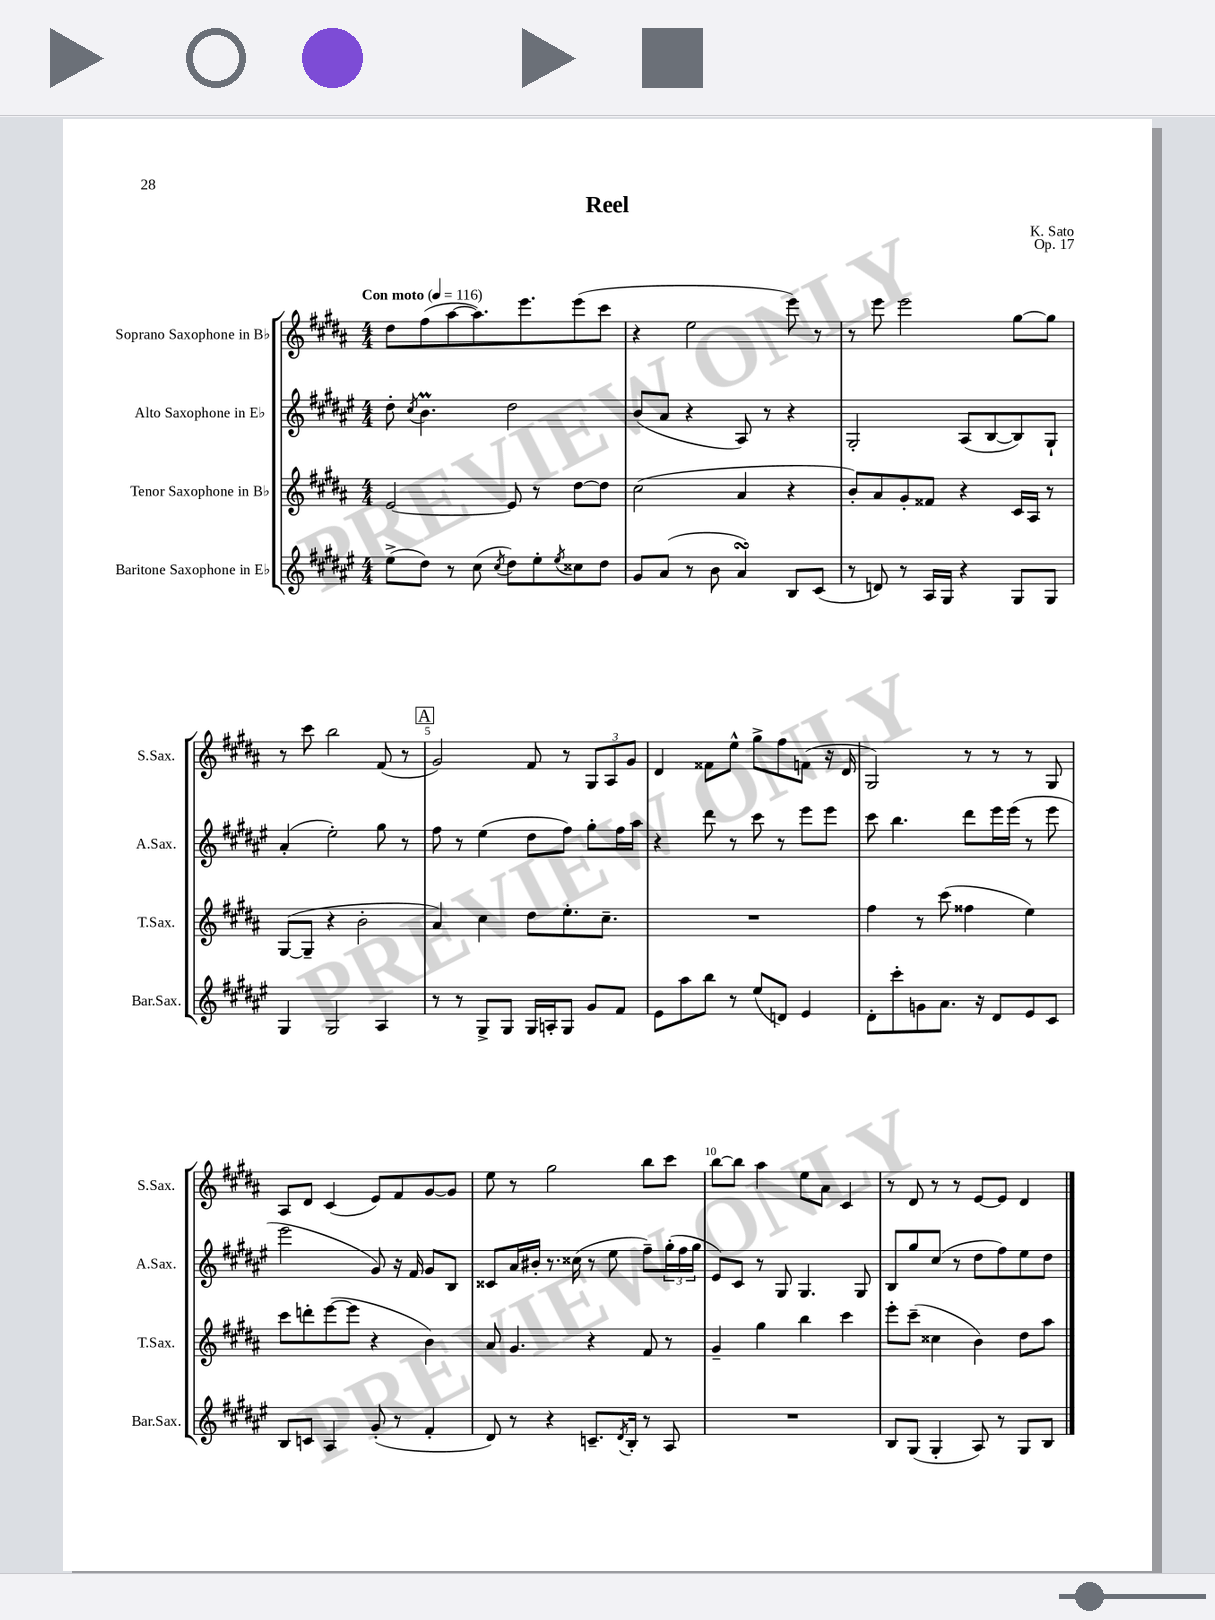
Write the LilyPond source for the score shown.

\header { title = "Reel" composer = "K. Sato" opus = "Op. 17" }
<<
\new StaffGroup <<
\new Staff = "s0" \with { instrumentName = "Soprano Saxophone in Bb" shortInstrumentName = "S.Sax." } {
    \clef treble \key b \major \numericTimeSignature \time 4/4 \tempo "Con moto" 4 = 116
    dis''8 fis''8( ais''8~ ais''8.) e'''8. e'''8( cis'''8 |
    r4 e''2 e'''8) r8 |
    r8 e'''8 e'''2 gis''8~ gis''8 |
    r8 cis'''8 b''2 fis'8( r8 |
    \mark \markup { \box "A" } gis'2) fis'8 r8 \tuplet 3/2 { gis8 ais8 gis'8 } |
    dis'4 fisis'8 e''8-^ gis''8-> fis''8 f'8( r16 dis'16 |
    gis2) r8 r8 r8 gis8 |
    ais8 dis'8 cis'4( e'8) fis'8 gis'8~ gis'8 |
    e''8 r8 gis''2 b''8 cis'''8 |
    b''8~ b''8 ais''4 e''8 ais'8 cis'4 |
    r8 dis'8 r8 r8 e'8~ e'8 dis'4 \bar "|." |
}
\new Staff = "s1" \with { instrumentName = "Alto Saxophone in Eb" shortInstrumentName = "A.Sax." } {
    \clef treble \key fis \major \numericTimeSignature \time 4/4
    dis''8-. \acciaccatura { cis''8 } b'4.\prall dis''2 |
    b'8( ais'8 r4 ais8) r8 r4 |
    gis2-. ais8( b8~ b8) gis8-! |
    ais'4-.( eis''2-.) gis''8 r8 |
    \mark \markup { \box "A" } fis''8 r8 eis''4( dis''8 fis''8) gis''8-. fis''16 ais''16 |
    r4 dis'''8 r8 cis'''8 r8 eis'''8 eis'''8 |
    cis'''8 b''4. dis'''8 eis'''16 eis'''16( r8 eis'''8 |
    eis'''2 gis'8) r16 fis'16 gis'8 b8 |
    cisis'8 ais'16 bis'16-. r8. cisis''16( r8 eis''8 fis''8--) \tuplet 3/2 { gis''16-.( fis''16 gis''16 } |
    eis'8) cis'8 r8 gis8 gis4. gis8 |
    b8 gis''8 cis''8( r8 dis''8 fis''8) eis''8 dis''8 \bar "|." |
}
\new Staff = "s2" \with { instrumentName = "Tenor Saxophone in Bb" shortInstrumentName = "T.Sax." } {
    \clef treble \key b \major \numericTimeSignature \time 4/4
    e'2~ e'8 r8 dis''8~ dis''8 |
    cis''2( ais'4 r4 |
    b'8-.) ais'8 gis'8-. fisis'8 r4 cis'16 ais16 r8 |
    gis8~( gis8-- r4 b'2-. |
    \mark \markup { \box "A" } ais'4) cis''4 dis''8 e''8.-. cis''8.-- |
    R1 |
    fis''4 r8 cis'''8( fisis''4 e''4) |
    cis'''8 d'''8-. e'''8~( e'''8 r4 b'4) |
    ais'8 gis'4. r4 fis'8 r8 |
    gis'4-- gis''4 b''4 cis'''4 |
    e'''8-. cis'''8--( cisis''4 b'4) dis''8 ais''8 \bar "|." |
}
\new Staff = "s3" \with { instrumentName = "Baritone Saxophone in Eb" shortInstrumentName = "Bar.Sax." } {
    \clef treble \key fis \major \numericTimeSignature \time 4/4
    eis''8->( dis''8) r8 cis''8( \acciaccatura { cis''8 } dis''8) eis''8-. \acciaccatura { eis''8 } cisis''8 dis''8 |
    gis'8 ais'8( r8 b'8 ais'4\turn) b8 cis'8( |
    r8 d'8) r8 ais16 gis16 r4 gis8 gis8 |
    gis4 gis2 ais4 |
    \mark \markup { \box "A" } r8 r8 gis8-> gis8 gis16 a16-. gis8 gis'8 fis'8 |
    eis'8 ais''8 b''8 r8 eis''8( d'8) eis'4 |
    dis'8-. cis'''8-. g'8 ais'8. r16 dis'8 eis'8 cis'8 |
    b8 c'8 ais4 gis'8-.( r8 fis'4-. |
    dis'8) r8 r4 c'8.-- \acciaccatura { dis'8 } b16-. r8 ais8 |
    R1 |
    b8 gis8( gis4-. ais8) r8 gis8 b8 \bar "|." |
}
>>
>>
\layout { \context { \Score \override BarNumber.break-visibility = ##(#f #t #t) barNumberVisibility = #(every-nth-bar-number-visible 5) } }
